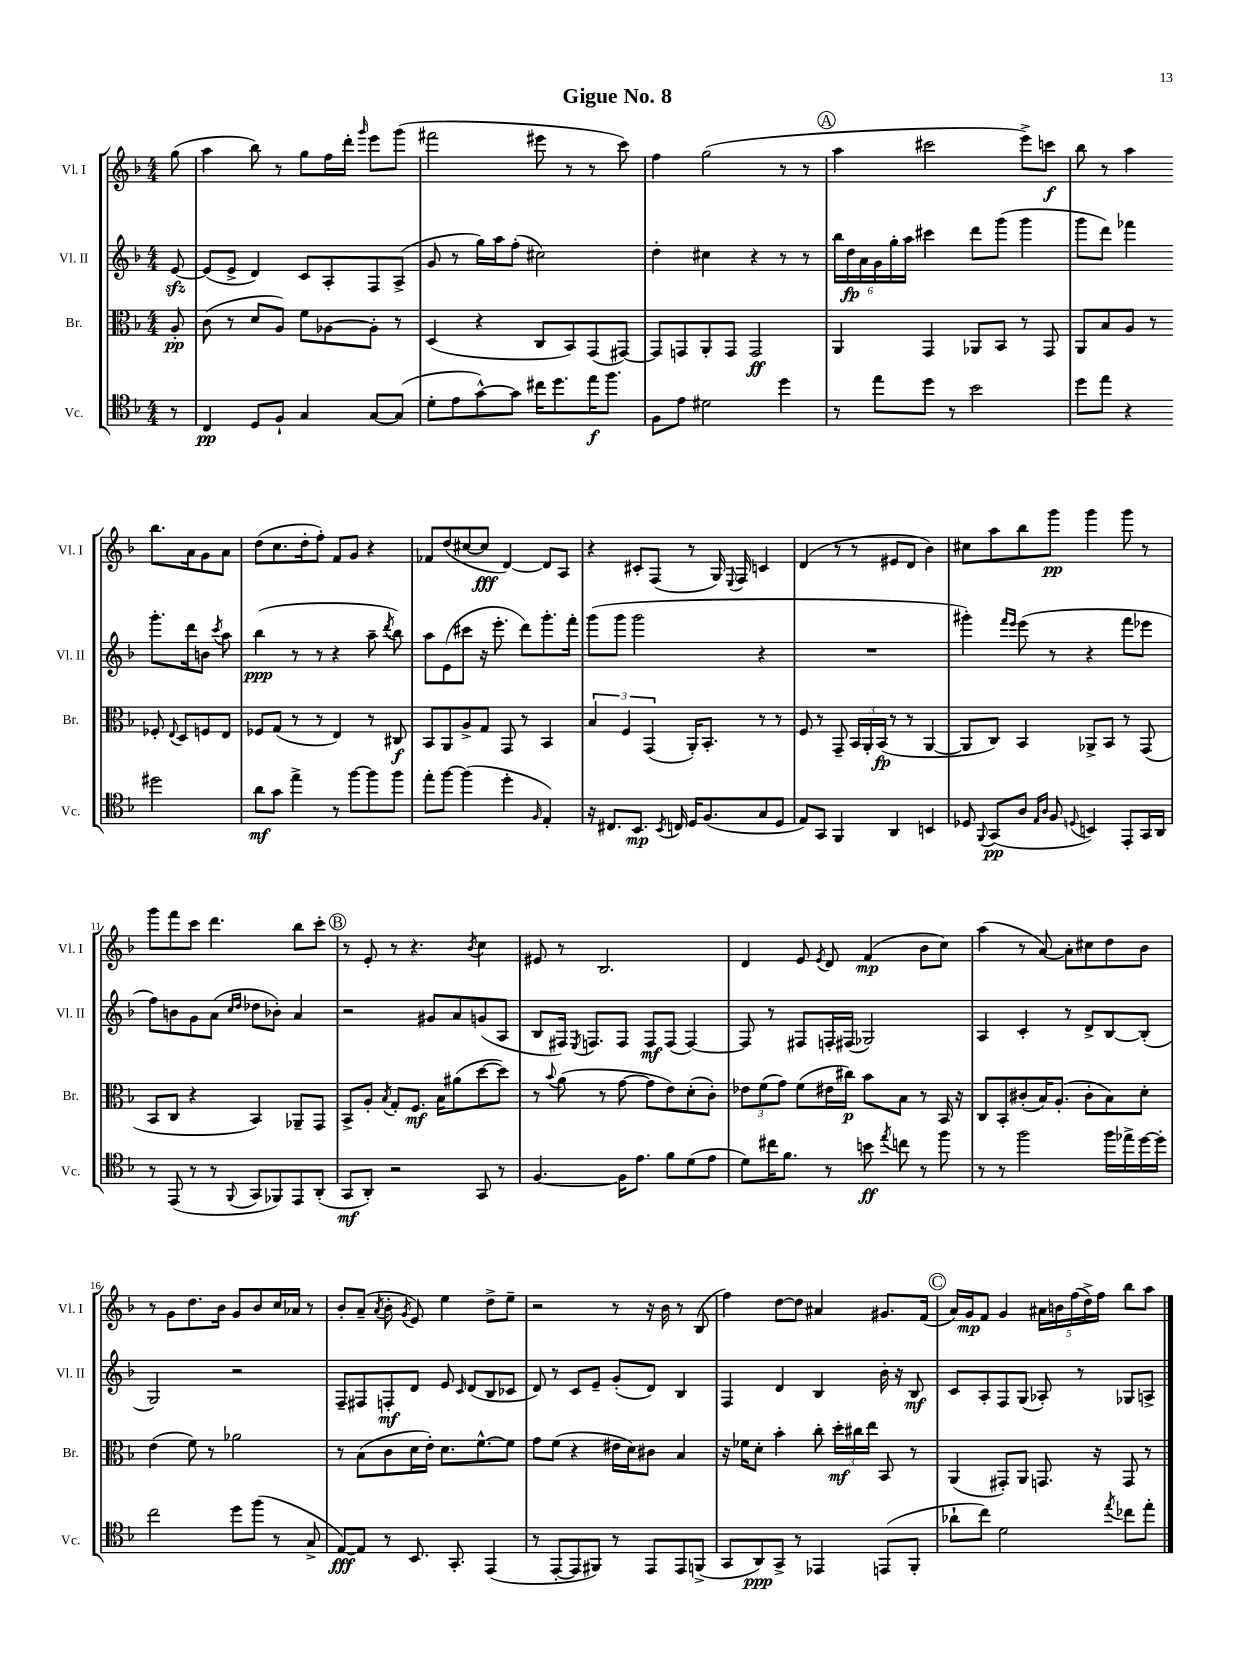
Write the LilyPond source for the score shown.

\header { title = "Gigue No. 8" }
<<
\new StaffGroup <<
\new Staff = "s0" \with { instrumentName = "Vl. I" shortInstrumentName = "Vl. I" } {
    \clef treble \key f \major \numericTimeSignature \time 4/4 \partial 8
    \autoBeamOff g''8( |
    a''4 bes''8) r8 g''8[ f''16 d'''16]-. \grace { g'''16 } e'''8[ g'''8]( |
    fis'''2 eis'''8 r8 r8 c'''8) |
    f''4 g''2( r8 r8 |
    \mark \markup { \circle "A" } a''4 cis'''2 e'''8[->) c'''8]\f |
    bes''8 r8 a''4 bes''8.[ a'16 g'8 a'8] |
    d''8[( c''8. d''16-. f''8]-.) f'8[ g'8] r4 |
    fes'8[ d''8( cis''8~ cis''8]\fff d'4~) d'8[ a8] |
    r4 cis'8[-. f8]( r8 g16) \appoggiatura { e8 } f16 c'4 |
    d'4( r8 r8 eis'8[ d'8] bes'4) |
    cis''8[ a''8 bes''8 g'''8]\pp g'''4 g'''8 r8 |
    g'''8[ f'''8 c'''8] d'''4. bes''8[ c'''8]-. |
    \mark \markup { \circle "B" } r8 e'8-. r8 r4. \acciaccatura { bes'8 } c''4 |
    eis'8 r8 bes2. |
    d'4 e'8 \acciaccatura { e'8 } d'8 f'4\mp( bes'8[ c''8]) |
    a''4( r8 a'8~) a'8[-. cis''8 d''8 bes'8] |
    r8 g'8[ d''8. bes'16] g'8[ bes'8 c''16 aes'16] r8 |
    bes'8[-. a'8]--( \acciaccatura { a'8 } bes'8-. \acciaccatura { g'8 } e'8) e''4 d''8[-> e''8]-- |
    r2 r8 r16 bes'16 r8 bes8( |
    f''4) d''8[~ d''8] ais'4 gis'8.[ f'16]( |
    \mark \markup { \circle "C" } a'16[) g'16\mp f'8] g'4 \tuplet 5/4 { ais'16[ b'16 f''16( d''16->) f''16] } bes''8[ a''8] \bar "|." |
}
\new Staff = "s1" \with { instrumentName = "Vl. II" shortInstrumentName = "Vl. II" } {
    \clef treble \key f \major \numericTimeSignature \time 4/4 \partial 8
    \autoBeamOff e'8~\sfz |
    e'8[( e'8]-> d'4) c'8[ a8-. f8 a8]->( |
    g'8 r8 g''16[) a''16 f''8]-.( cis''2) |
    d''4-. cis''4 r4 r8 r8 |
    \mark \markup { \circle "A" } \tuplet 6/4 { bes''16[ d''16\fp a'16 g'16 g''16-. a''16] } cis'''4 d'''8[ g'''8]( g'''4 |
    g'''8[ d'''8]) fes'''4 g'''8.[-. d'''16 b'8] \acciaccatura { c'''8 } a''8 |
    bes''4\ppp( r8 r8 r4 a''8-- \acciaccatura { d'''8 } bes''8) |
    a''8[ e'8( cis'''8] r16 e'''8.-. d'''8[) g'''8.-. f'''16]-. |
    g'''8[( g'''8] g'''2 r4 |
    R1 |
    gis'''4-.) \grace { f'''16[ e'''16] } e'''8( r8 r4 f'''8[ ees'''8] |
    f''8[) b'8 g'8 a'8]( \grace { c''16[ d''16] } des''8[ bes'8]-.) a'4 |
    \mark \markup { \circle "B" } r2 gis'8[ a'8 g'8( a8] |
    bes8[ fis16]) \acciaccatura { e8 } f8.[ f8] f8[\mf f8]( f4~) |
    f8 r8 fis8[ f16-. fis16]( ges2) |
    a4 c'4-. r8 d'8[-> bes8~ bes8]-.( |
    g2) r2 |
    f8[-- fis8 f8-.\mf d'8] e'8 \grace { c'16 } d'8[( bes8 ces'8] |
    d'8) r8 c'8[ e'8]-- g'8[-.( d'8]) bes4 |
    f4 d'4 bes4 bes'16-. r16 bes8\mf |
    \mark \markup { \circle "C" } c'8[ a8-. f8 g8]( aes8-.) r8 ges8[ a8]-> \bar "|." |
}
\new Staff = "s2" \with { instrumentName = "Br." shortInstrumentName = "Br." } {
    \clef alto \key f \major \numericTimeSignature \time 4/4 \partial 8
    \autoBeamOff a8-.\pp |
    c'8( r8 d'8[ a8]) f'8[ aes8~ aes8]-. r8 |
    d4( r4 c8[ bes,8) g,8( gis,8]~) |
    gis,8[ g,8 a,8-. g,8] g,2\ff |
    \mark \markup { \circle "A" } a,4 g,4 aes,8[ bes,8] r8 g,8 |
    a,8[ bes8 a8] r8 fes8-. \appoggiatura { e8 } d8[ f8 e8] |
    fes8[ g8]( r8 r8 e4) r8 cis8\f |
    bes,8[ a,8 a8-> g8] g,8 r8 bes,4 |
    \tuplet 3/2 { bes4 f4 g,4( } a,16[-.) bes,8.]-. r8 r8 |
    f8 r8 g,8-- \tuplet 3/2 { bes,16[ a,16-. bes,16]\fp( } r8 r8 a,4~ |
    a,8[ c8]) bes,4 aes,8[-> bes,8] r8 g,8( |
    bes,8[ c8] r4 bes,4) aes,8[-- g,8] |
    \mark \markup { \circle "B" } bes,8[-> a8]-. \acciaccatura { bes8 } g8[-. f8.]\mf bes16[ ais'8( d''8~ d''8]) |
    r8 \appoggiatura { bes'8 } a'8( r8 g'8~ g'8[ e'8) d'8-.( c'8]-.) |
    \tuplet 3/2 { ees'8[ f'8( g'8]) } f'8[( eis'16 cis''16]\p) bes'8[ bes8] r8 bes,16 r16 |
    c8[ bes,8-. cis'8-.( bes16) a8.]-.( cis'8[-. bes8) d'8]-. |
    e'4( f'8) r8 aes'2 |
    r8 bes8[( c'8 d'16 e'16]-.) d'8.[ f'8.~-^ f'8] |
    g'8[ f'8]( r4 eis'16[ d'16) cis'8] bes4 |
    r16 fes'16[ d'8]-. bes'4-. c''8-. \tuplet 3/2 { d''16[-.\mf cis''16 e''16] } bes,8 r8 |
    \mark \markup { \circle "C" } a,4( gis,8[-.) a,8] g,8. r16 g,8 r8 \bar "|." |
}
\new Staff = "s3" \with { instrumentName = "Vc." shortInstrumentName = "Vc." } {
    \clef tenor \key f \major \numericTimeSignature \time 4/4 \partial 8
    \autoBeamOff r8 |
    c4\pp d8[ f8]-! g4 g8[~ g8]( |
    d'8[-. e'8 g'8~-^) g'8] cis''16[ d''8. e''16\f f''8.] |
    f8[ e'8] dis'2 d''4 |
    \mark \markup { \circle "A" } r8 e''8[ d''8] r8 bes'2 |
    d''8[ e''8] r4 dis''2 |
    a'8[\mf g'8] e''4-> r8 f''8[~ f''8 f''8] |
    e''8[-. f''8]~ f''4( d''4-. \grace { f16 } e4-.) |
    r16 cis8.[ bes,8.]\mp \acciaccatura { bes,8 } c16 d16[ f8.( g8 d8] |
    e8[) g,8] f,4 a,4 b,4 |
    des8 \appoggiatura { f,8 } g,8[\pp( a8] \grace { e16[ a16] } f8 \appoggiatura { d8 } b,4) e,8[-. g,16 a,16] |
    r8 e,8( r8 r8 \appoggiatura { f,8 } g,8[ fes,8) e,8 a,8]-.( |
    \mark \markup { \circle "B" } g,8[\mf a,8]-.) r2 g,8 r8 |
    f4.~ f16[ e'8.] f'8[ d'8( e'8] |
    d'8[) cis''16 f'8.] r8 b'8\ff \acciaccatura { e''8 } c''8 r8 f''8 |
    r8 r8 f''2 f''16[ ees''16-> d''16~ d''16]-. |
    c''2 d''8[ f''8]( r8 g8-> |
    e8[~\fff) e8] r8 bes,8. g,8.-. e,4( |
    r8 e,8[~-. e,8 fis,8]) r8 e,8[ e,8 f,8]->( |
    g,8[ a,8\ppp) g,8]-> r8 ees,4 e,8[( f,8]-. |
    \mark \markup { \circle "C" } aes'8[-! c''8]) d'2 \acciaccatura { e''8 } ces''8[ e''8]-. \bar "|." |
}
>>
>>
